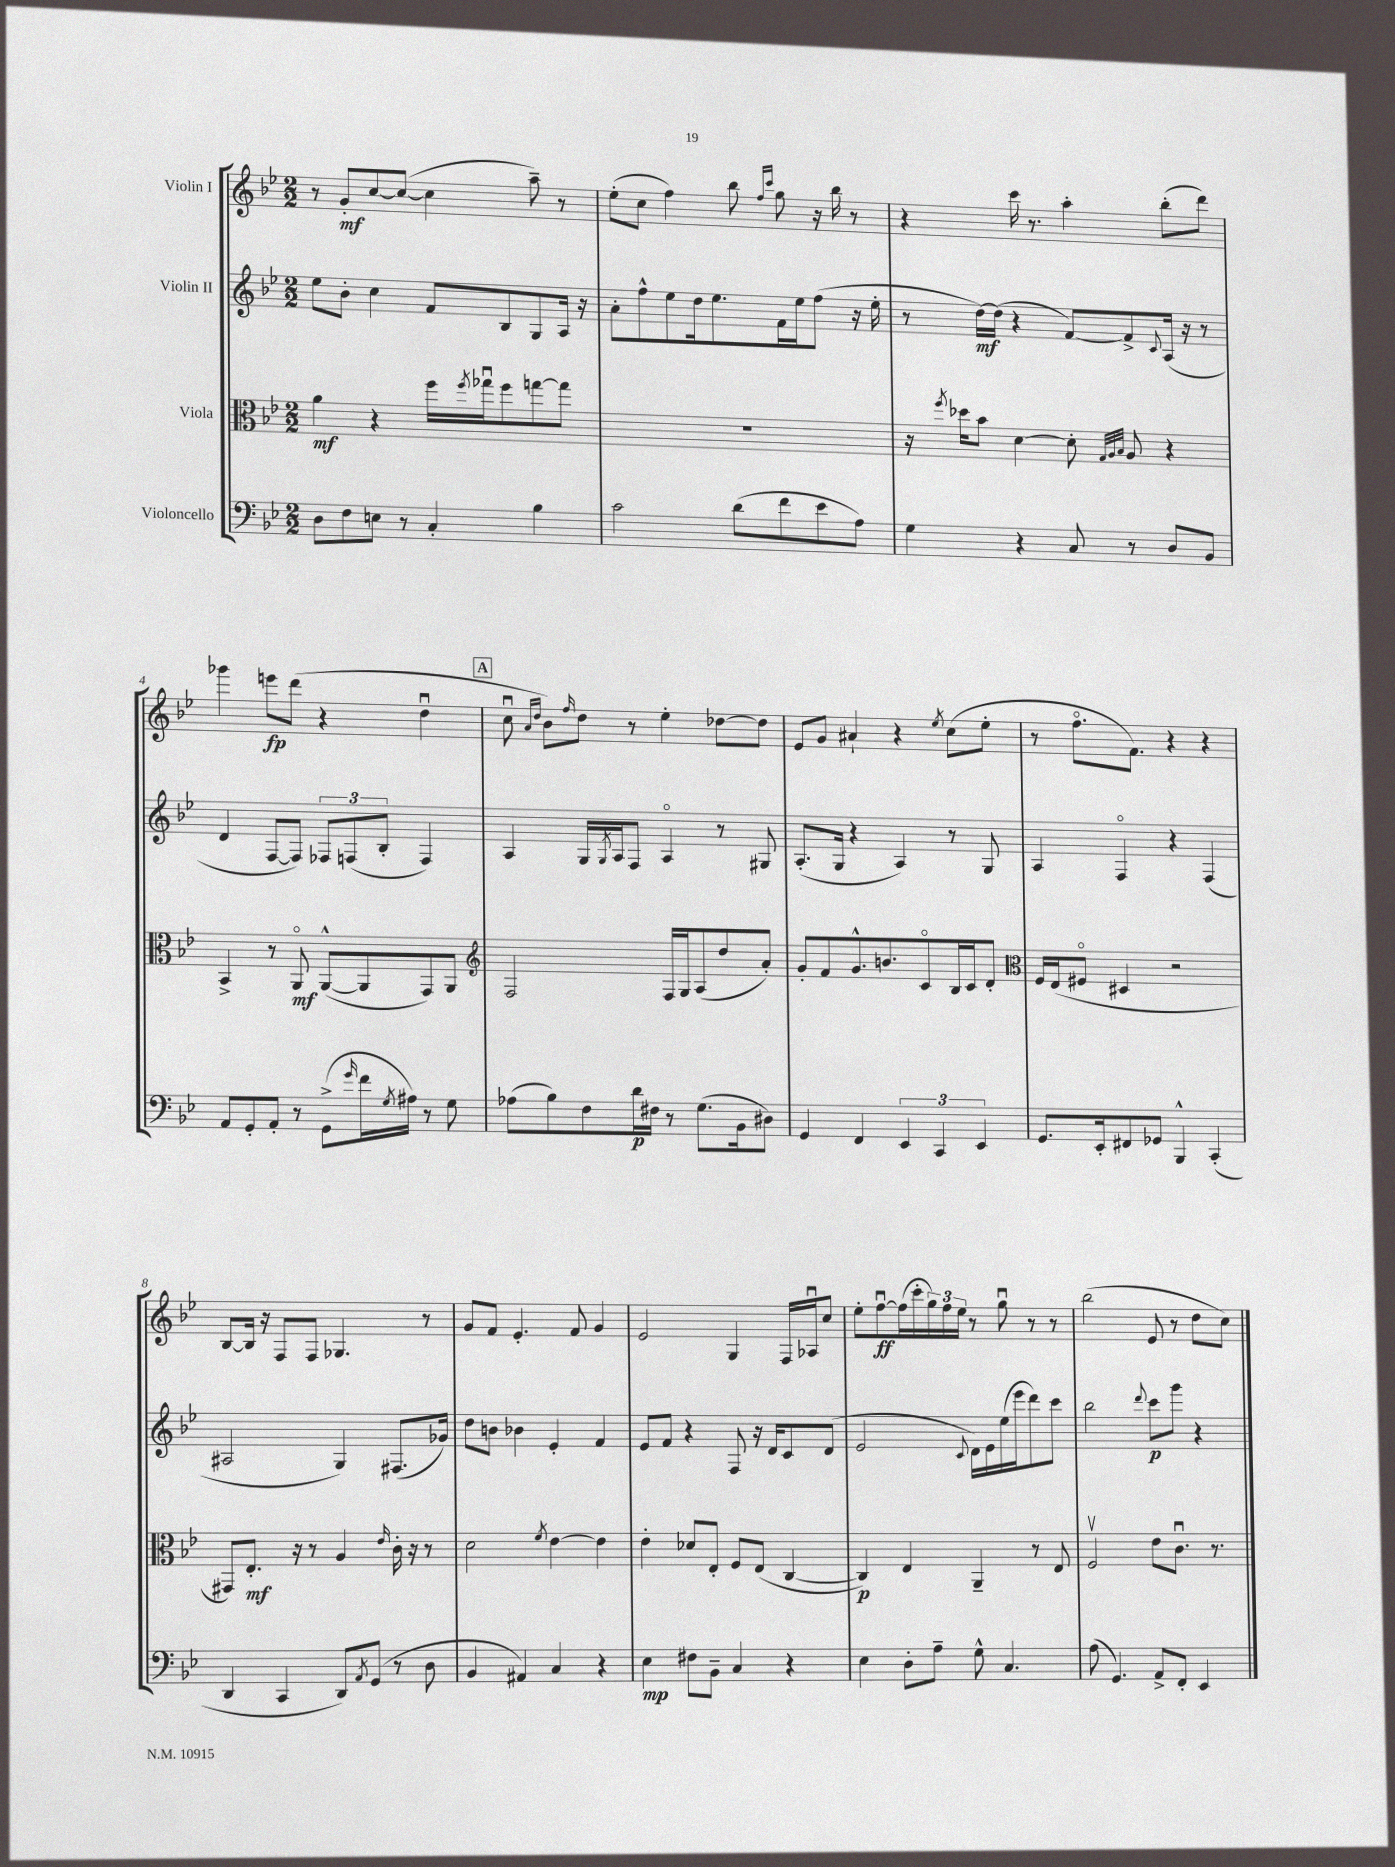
<<
\new StaffGroup <<
\new Staff = "s0" \with { instrumentName = "Violin I" } {
    \clef treble \key bes \major \numericTimeSignature \time 2/2
    r8 g'8-.\mf c''8~ c''8~( c''4 a''8--) r8 |
    ees''8-.( c''8 f''4) bes''8 \grace { f''16 c'''16 } g''8 r16 bes''16 r8 |
    r4 c'''16 r8. a''4-. bes''8-.( d'''8) |
    ges'''4 e'''8\fp d'''8( r4 d''4\downbow |
    \mark \markup { \box "A" } c''8\downbow \grace { a'16 d''16 } bes'8) \grace { f''16 } d''8 r8 ees''4-. des''8~ des''8 |
    ees'8 g'8 ais'4-! r4 \acciaccatura { ees''8 } c''8( ees''8-. |
    r8 f''8.\flageolet f'8.) r4 r4 |
    bes8~ bes16 r16 f8 f8 ges4. r8 |
    g'8 f'8 ees'4.-. f'8 g'4 |
    ees'2 g4 f16 aes16\downbow c''8 |
    ees''8-. f''8~\downbow\ff f''16( c'''16-. \tuplet 3/2 { g''16) f''16 ees''16 } r8 g''8\downbow r8 r8 |
    bes''2( ees'8 r8 d''8 c''8) \bar "|." |
}
\new Staff = "s1" \with { instrumentName = "Violin II" } {
    \clef treble \key bes \major \numericTimeSignature \time 2/2
    ees''8 bes'8-. c''4 f'8 bes8 g8 a16 r16 |
    a'8-. f''8-^ ees''8 d''16 ees''8. f'16 ees''16 f''8( r16 ees''16-. |
    r8 d''16~\mf) d''16( r4 f'8~) f'8-> \appoggiatura { c'8 } a16( r16 r8 |
    d'4 f8~ f8) \tuplet 3/2 { fes8 f8( bes8-. } f4) |
    \mark \markup { \box "A" } a4 g16 \acciaccatura { g8 } a16 f8 a4\flageolet r8 gis8 |
    a8.-.( g16 r4 a4) r8 g8 |
    a4 f4\flageolet r4 f4( |
    ais2 g4) fis8.( ges'16) |
    d''8 b'8 bes'4 ees'4-. f'4 |
    ees'8 f'8 r4 f8 r16 d'16 c'8 d'8( |
    ees'2 \appoggiatura { c'8 } d'16) ees'16 ees''16( ees'''16 d'''8) c'''8 |
    bes''2 \appoggiatura { d'''8 } c'''8\p g'''8 r4 \bar "|." |
}
\new Staff = "s2" \with { instrumentName = "Viola" } {
    \clef alto \key bes \major \numericTimeSignature \time 2/2
    a'4\mf r4 f''16 \acciaccatura { f''8 } ges''16\downbow f''8 g''8~ g''8 |
    R1 |
    r16 \acciaccatura { f''8 } des''16 bes'8 d'4~ d'8-. \grace { g32 a32 bes32 } a8 r4 |
    bes,4-> r8 a,8\flageolet\mf a,8~-^( a,8 g,8) a,8 |
    \mark \markup { \box "A" } \clef treble f2 f16 g16 a8( d''8 a'8-.) |
    g'8-. f'8 g'8.-^ b'8. c'8\flageolet bes16 c'16 d'8-. |
    \clef alto f16 ees16( fis8\flageolet dis4 r2 |
    gis,8) ees8.-.\mf r16 r8 a4 \grace { ees'16 } c'16-. r16 r8 |
    d'2 \acciaccatura { f'8 } ees'4~ ees'4 |
    ees'4-. des'8 ees8-. f8 ees8( c4~ |
    c4\p) ees4 a,4-- r8 ees8 |
    f2\upbow ees'8 c'8.\downbow r8. \bar "|." |
}
\new Staff = "s3" \with { instrumentName = "Violoncello" } {
    \clef bass \key bes \major \numericTimeSignature \time 2/2
    d8 f8 e8 r8 c4-. bes4 |
    c'2 d'8( f'8 ees'8 a8) |
    g4 r4 c8 r8 d8 bes,8 |
    a,8 g,8-. a,8-. r8 g,8->( \grace { g'16 } f'16 \acciaccatura { g8 } ais16) r8 g8 |
    \mark \markup { \box "A" } aes8( bes8) f8 d'16\p fis16 r8 g8.( bes,16 dis8) |
    g,4 f,4 \tuplet 3/2 { ees,4 c,4 ees,4 } |
    g,8. ees,16-. fis,8 ges,8 bes,,4-^ c,4-.( |
    d,4 c,4 d,8) \acciaccatura { a,8 } g,8( r8 d8 |
    bes,4 ais,4) c4 r4 |
    ees4\mp fis8 bes,8-- c4 r4 |
    ees4 d8-. a8-- g8-^ c4. |
    a8( g,4.) a,8-> f,8-. ees,4 \bar "|." |
}
>>
>>
